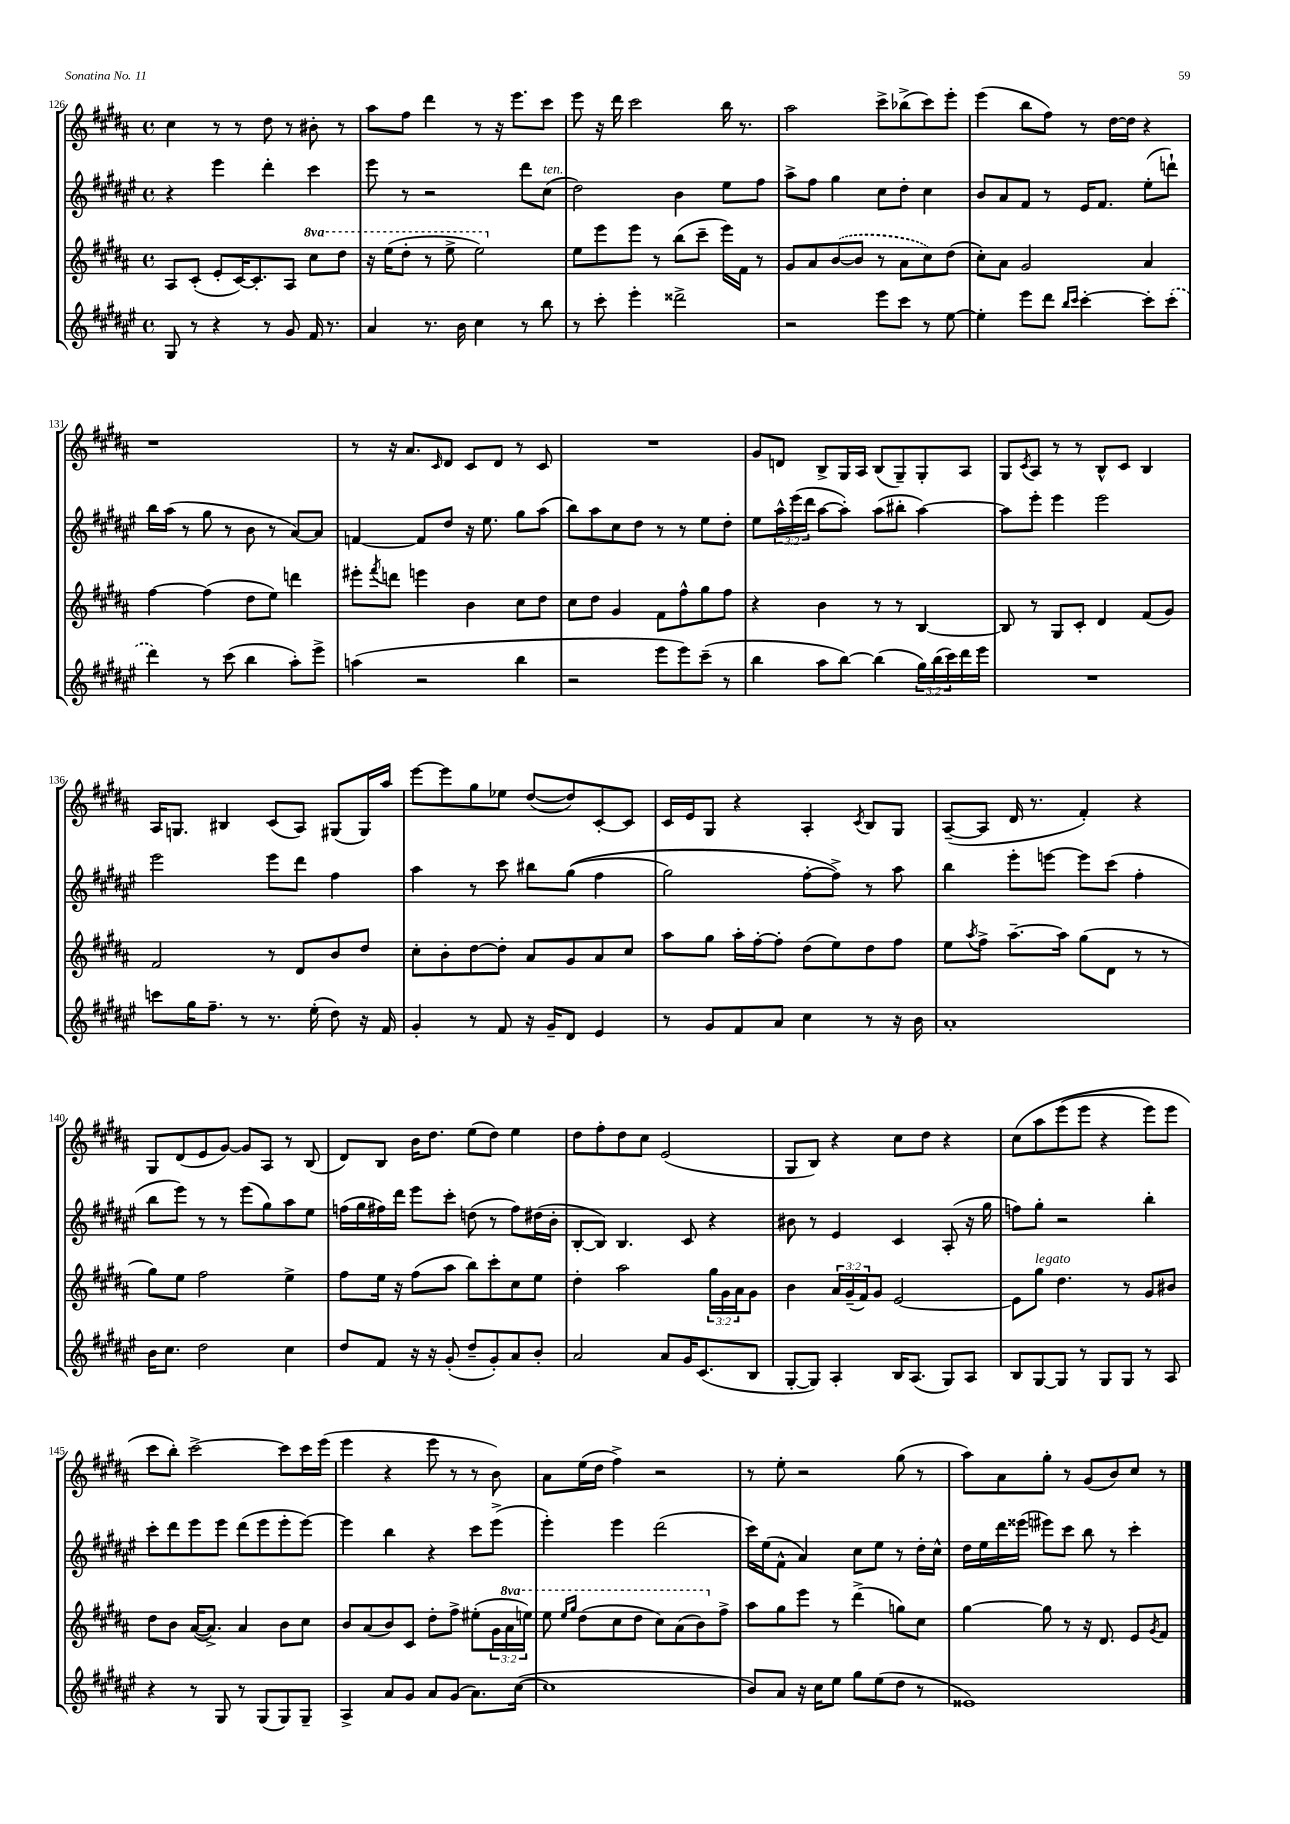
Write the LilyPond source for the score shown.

<<
\new StaffGroup <<
\new Staff = "s0" {
    \clef treble \key b \major \defaultTimeSignature \time 4/4
    cis''4 r8 r8 dis''8 r8 bis'8-. r8 |
    ais''8 fis''8 dis'''4 r8 r16 e'''8. cis'''8 |
    e'''8 r16 dis'''16 cis'''2 b''16 r8. |
    ais''2 cis'''8-> bes''8->( cis'''8) e'''8-. |
    e'''4( b''8 fis''8) r8 dis''16~ dis''16 r4 |
    r1 |
    r8 r16 ais'8. \grace { cis'16 } dis'8 cis'8 dis'8 r8 cis'8 |
    R1 |
    gis'8 d'8 b8-> gis16 ais16 b8( gis8--) gis8-. ais8 |
    gis8 \acciaccatura { cis'8 } ais8 r8 r8 b8-^ cis'8 b4 |
    ais16 g8. bis4 cis'8( ais8) gis8( gis16) ais''16 |
    e'''8~ e'''8 gis''8 ees''8 dis''8~( dis''8) cis'8~-. cis'8 |
    cis'16 e'16 gis8 r4 ais4-. \acciaccatura { cis'8 } b8 gis8 |
    ais8~--( ais8 dis'16 r8. fis'4-.) r4 |
    gis8 dis'8( e'8 gis'8~) gis'8 ais8 r8 b8( |
    dis'8) b8 b'16 dis''8. e''8( dis''8) e''4 |
    dis''8 fis''8-. dis''8 cis''8 e'2( |
    gis8 b8) r4 cis''8 dis''8 r4 |
    cis''8\( ais''8 e'''8( e'''8 r4 e'''8) e'''8 |
    cis'''8 b''8-.\) cis'''2~-> cis'''8 cis'''16 e'''16( |
    e'''4 r4 e'''8 r8 r8 b'8) |
    ais'8 e''16( dis''16 fis''4->) r2 |
    r8 e''8-. r2 gis''8( r8 |
    ais''8) ais'8 gis''8-. r8 gis'8( b'8) cis''8 r8 \bar "|." |
}
\new Staff = "s1" {
    \clef treble \key fis \major \defaultTimeSignature \time 4/4 \override Staff.TupletNumber.text = #tuplet-number::calc-fraction-text
    r4 eis'''4 dis'''4-. cis'''4 |
    eis'''8 r8 r2 dis'''8 cis''8^\markup { \italic "ten." }( |
    dis''2) b'4 eis''8 fis''8 |
    ais''8-> fis''8 gis''4 cis''8 dis''8-. cis''4 |
    b'8 ais'8 fis'8 r8 eis'16 fis'8. eis''8-.( d'''8-!) |
    b''16 ais''16( r8 gis''8 r8 b'8 r8 ais'8~) ais'8 |
    f'4~ f'8 dis''8 r16 eis''8. gis''8 ais''8( |
    b''8) ais''8 cis''8 dis''8 r8 r8 eis''8 dis''8-. |
    eis''8 \tuplet 3/2 { ais''16-^ eis'''16( dis'''16 } ais''8~ ais''8-.) ais''8( bis''8-. ais''4~) |
    ais''8 eis'''8-. eis'''4 eis'''2 |
    eis'''2 eis'''8 dis'''8 fis''4 |
    ais''4 r8 cis'''8 bis''8 gis''8(\( fis''4 |
    gis''2) fis''8~-. fis''8->\) r8 ais''8 |
    b''4 eis'''8-. e'''8~ e'''8 cis'''8( fis''4-. |
    b''8 eis'''8) r8 r8 eis'''8( gis''8) ais''8 eis''8 |
    f''16( gis''16 fis''16) dis'''16 eis'''8 cis'''8-. d''8( r8 fis''8) dis''16( b'16-. |
    b8~-. b8) b4. cis'8 r4 |
    bis'8 r8 eis'4 cis'4 ais8-.( r16 gis''16 |
    f''8) gis''8-. r2 b''4-. |
    cis'''8-. dis'''8 eis'''8 eis'''8 dis'''8( eis'''8 eis'''8-. eis'''8~) |
    eis'''4 b''4 r4 cis'''8 eis'''8->( |
    eis'''4-.) eis'''4 dis'''2( |
    cis'''16) eis''16( fis'8-^ ais'4) cis''8 eis''8 r8 dis''16-. cis''16-^ |
    dis''16 eis''16 dis'''16 eisis'''16( eis'''8) cis'''8 b''8 r8 cis'''4-. \bar "|." |
}
\new Staff = "s2" {
    \clef treble \key b \major \defaultTimeSignature \time 4/4 \override Staff.TupletNumber.text = #tuplet-number::calc-fraction-text \set Staff.ottavationMarkups = #ottavation-simple-ordinals
    ais8 cis'8-.( e'8-. cis'16~) cis'8.-. ais8 \ottava #1 cis'''8 dis'''8 |
    r16 e'''16( dis'''8-. r8 e'''8-> e'''2) \ottava #0 |
    e''8 e'''8 e'''8 r8 b''8( cis'''8-- e'''16) fis'16 r8 |
    gis'8 ais'8 \once \slurDashed b'8~( b'8 r8 ais'8 cis''8) dis''8( |
    cis''8-.) ais'8 gis'2 ais'4 |
    fis''4~ fis''4( dis''8 e''8) d'''4 |
    eis'''8-. \acciaccatura { fis'''8 } d'''8 e'''4 b'4 cis''8 dis''8 |
    cis''8 dis''8 gis'4 fis'8 fis''8-^ gis''8 fis''8 |
    r4 b'4 r8 r8 b4~ |
    b8 r8 gis8 cis'8-. dis'4 fis'8( gis'8) |
    fis'2 r8 dis'8 b'8 dis''8 |
    cis''8-. b'8-. dis''8~ dis''8-. ais'8 gis'8 ais'8 cis''8 |
    ais''8 gis''8 ais''16-. fis''16~-. fis''8-. dis''8( e''8) dis''8 fis''8 |
    e''8 \acciaccatura { ais''8 } fis''8-> ais''8.~-- ais''16 gis''8( dis'8 r8 r8 |
    gis''8) e''8 fis''2 e''4-> |
    fis''8 e''16 r16 fis''8( ais''8 b''8) cis'''8-. cis''8 e''8 |
    dis''4-. ais''2 \tuplet 3/2 { gis''16 gis'16 ais'16 } gis'8 |
    b'4 \tuplet 3/2 { ais'16 gis'16--( fis'16) } gis'8 e'2~ |
    e'8 gis''8^\markup { \italic "legato" } dis''4. r8 gis'8 bis'8 |
    dis''8 b'8 ais'16~( ais'8.->) ais'4 b'8 cis''8 |
    b'8 ais'8( b'8) cis'8 dis''8-. fis''8-> eis''8-.( \tuplet 3/2 { gis'16 \ottava #1 ais''16 e'''!16) } |
    e'''8 \grace { e'''16 gis'''16 } dis'''8( cis'''8 dis'''8 cis'''8) ais''8( b''8) \ottava #0 fis''8-> |
    ais''8 gis''8 e'''8 r8 dis'''4->( g''8) cis''8 |
    gis''4~ gis''8 r8 r16 dis'8. e'8 \acciaccatura { gis'8 } fis'8 \bar "|." |
}
\new Staff = "s3" {
    \clef treble \key fis \major \defaultTimeSignature \time 4/4 \override Staff.TupletNumber.text = #tuplet-number::calc-fraction-text
    gis8 r8 r4 r8 gis'8 fis'16 r8. |
    ais'4 r8. b'16 cis''4 r8 b''8 |
    r8 cis'''8-. eis'''4-. disis'''2-> |
    r2 eis'''8 cis'''8 r8 eis''8~ |
    eis''4-. eis'''8 dis'''8 \grace { b''16 cis'''16 } cis'''4~-. cis'''8-. \once \slurDashed cis'''8-.( |
    dis'''4) r8 cis'''8( b''4 ais''8-.) eis'''8-> |
    a''4( r2 b''4 |
    r2 eis'''8 eis'''8) cis'''8--( r8 |
    b''4 ais''8 b''8~) b''4( \tuplet 3/2 { gis''16) b''16( cis'''16) } dis'''16 eis'''16 |
    R1 |
    c'''8 gis''16 fis''8.-- r8 r8. eis''16-.( dis''8) r16 fis'16 |
    gis'4-. r8 fis'8 r16 gis'16-- dis'8 eis'4 |
    r8 gis'8 fis'8 ais'8 cis''4 r8 r16 b'16 |
    ais'1-. |
    b'16 cis''8. dis''2 cis''4 |
    dis''8 fis'8 r16 r16 gis'8-.( dis''8-- gis'8-.) ais'8 b'8-. |
    ais'2 ais'8 gis'16 cis'8.( b8 |
    gis8~-. gis8) ais4-. b16 ais8.( gis8) ais8 |
    b8 gis8~ gis8 r8 gis8 gis8 r8 ais8 |
    r4 r8 gis8 r8 gis8( gis8) gis8-- |
    ais4-> ais'8 gis'8 ais'8 gis'8( ais'8.) cis''16~( |
    cis''1 |
    b'8) ais'8 r16 cis''16 eis''8 gis''8 eis''8( dis''8 r8 |
    eisis'1) \bar "|." |
}
>>
>>
\layout { \context { \Score currentBarNumber = #126 } }
